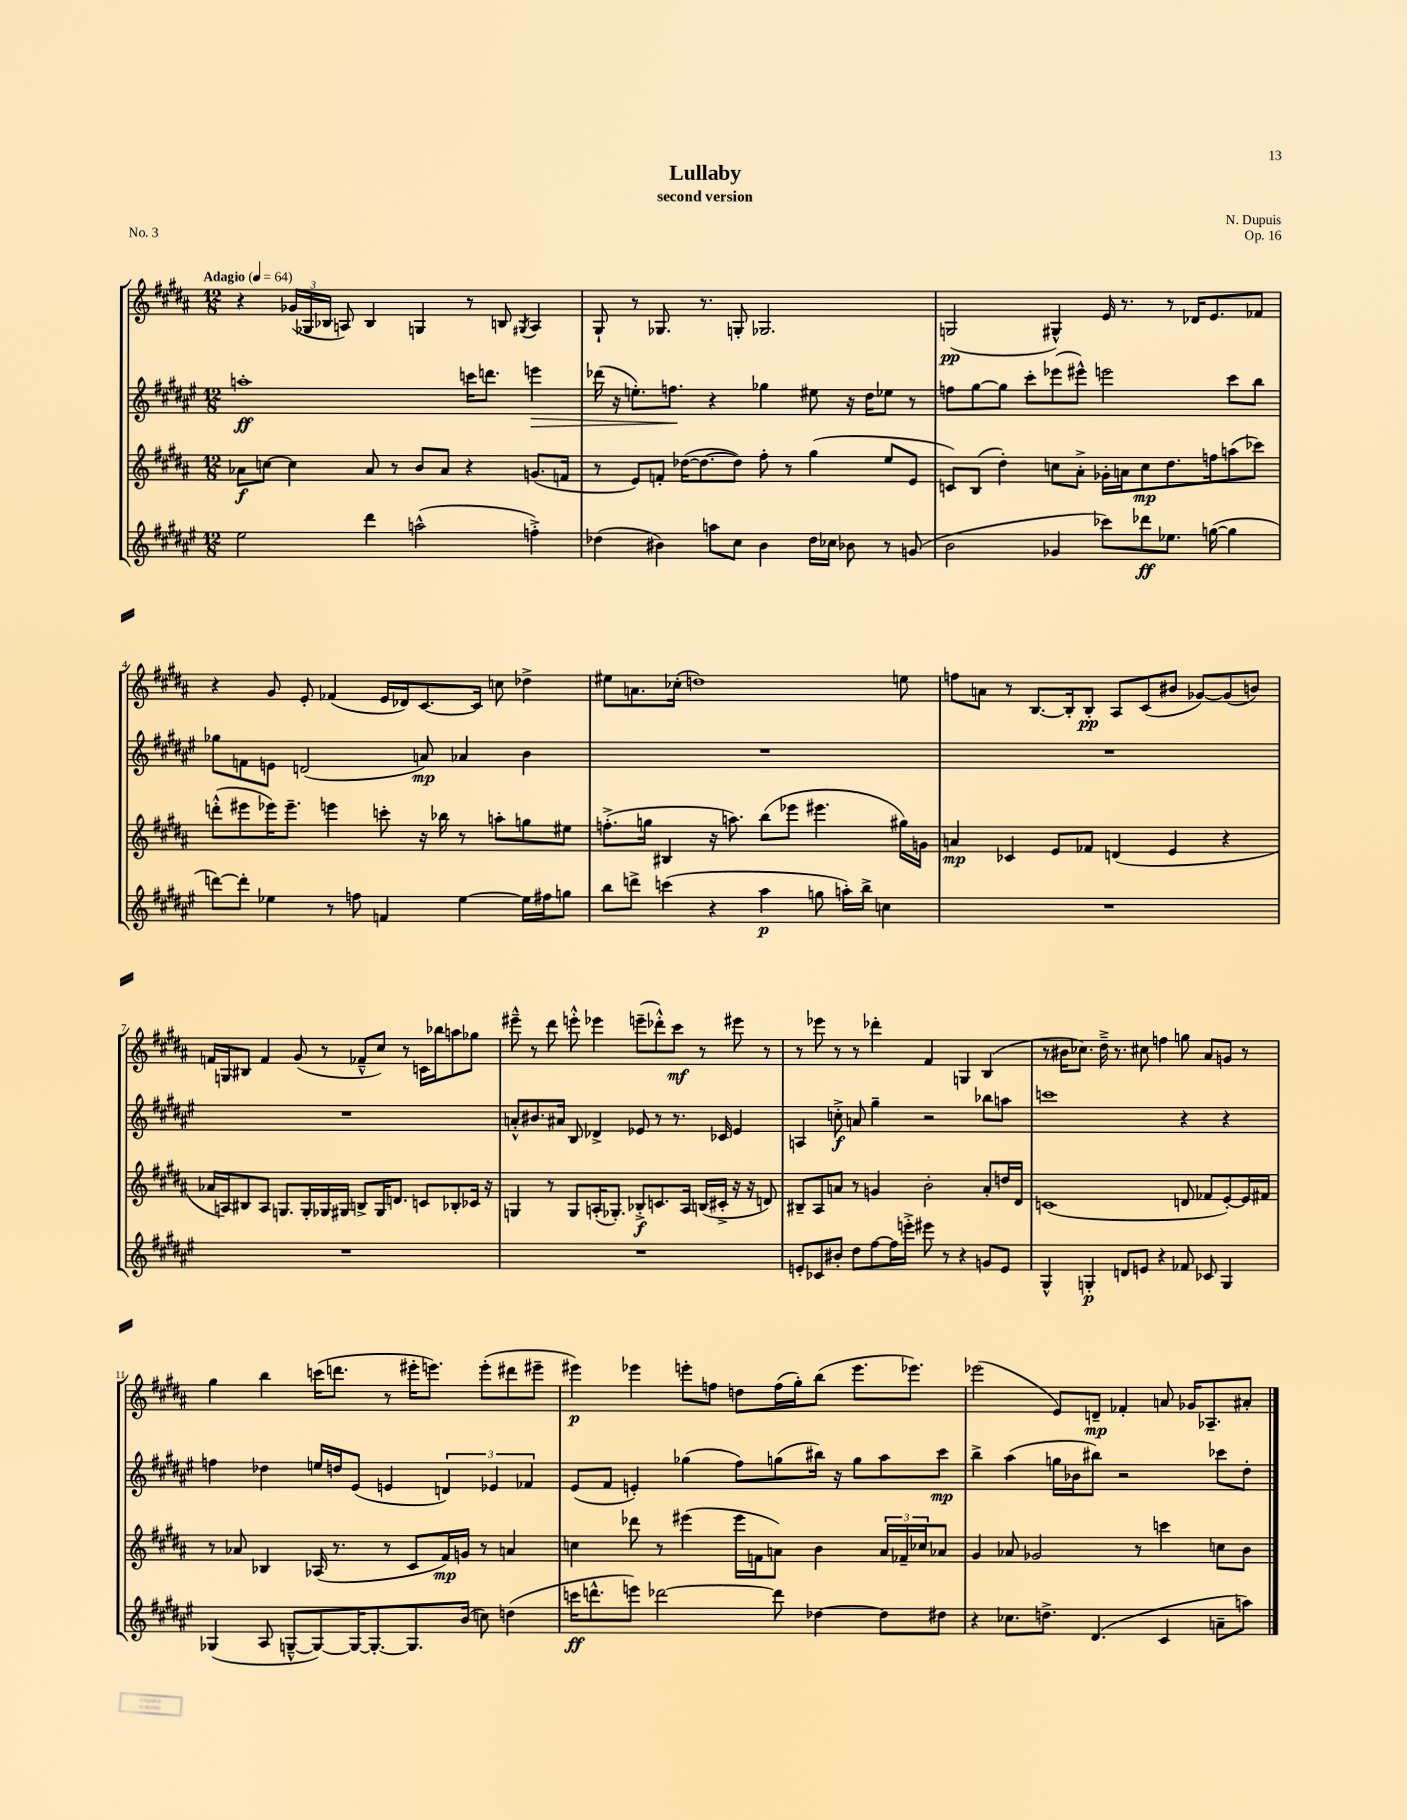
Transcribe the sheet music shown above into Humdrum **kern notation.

**kern	**kern	**kern	**kern
*staff4	*staff3	*staff2	*staff1
*clefG2	*clefG2	*clefG2	*clefG2
*k[f#c#g#d#a#e#]	*k[f#c#g#d#a#]	*k[f#c#g#d#a#e#]	*k[f#c#g#d#a#]
*M12/8	*M12/8	*M12/8	*M12/8
*MM64	*MM64	*MM64	*MM64
2ee#	8a-	1aa'	4r
.	[8cc	.	.
.	4cc]	.	(24g-
.	.	.	24G-
.	.	.	24B-
.	.	.	8A)
4ddd#	8a-	.	4B-
.	8r	.	.
(2aa^^	8b	.	4G
.	8a-	.	.
.	4r	16ccc	8r
.	.	8.ddd	.
.	.	.	8B
.	.	.	8qG#
4ff'^)	(8.g	4eee	4A
.	16f	.	.
=	=	=	=
(4dd-	8r	(16ddd-	8G#`
.	.	16r	.
.	8e)	8.ee')	8r
4b#)	8f'	.	8.G-
.	.	8.ff	.
.	([16dd-	.	.
.	8.dd-_	.	8.r
8aa	.	4r	.
8cc#	8dd-])	.	8G'
4b#	8ff#'	4gg-	2.G-
.	8r	.	.
16dd-	(4gg#	8ee#	.
16cc-	.	.	.
8b-	.	16r	.
.	.	16dd#	.
8r	8ee	8ee-	.
(8g	8e	8r	.
=	=	=	=
2b	8c)	8ff	(2G
.	(8B	[8gg#	.
.	4dd#')	8gg#]	.
.	.	8ccc#'	.
4g-	8cc	(8eee-	4G#^^)
.	8a#'^	8eee#^^)	.
8ccc-)	16g-'	2eee	16e
.	16a	.	8.r
8ddd-	8cc	.	.
8.ee-	8.dd#	.	8r
.	.	.	16d-
([16gg	16ff	.	8.e
4gg]	(8aa	8ccc#	.
.	8ccc-)	8bb	8f-
=	=	=	=
[8ddd)	(8ddd'^^	8gg-	4r
8ddd']	8eee#	8f	.
4ee-	16eee-)	8e	8g#
.	8.eee-~	.	.
.	.	(2d	8e'
8r	4eee	.	(4f-
8ff	.	.	.
4f	8ccc'	.	16e
.	.	.	16d-)
.	16r	8a)	[8.c#
.	16bb-	.	.
[4ee-	8r	4a-	.
.	.	.	16c#]
.	8aa'	.	8cc
16ee-]	8gg	4b	4dd-^
16ff#	.	.	.
8gg	8ee#	.	.
=	=	=	=
8bb	(8.ff'^	1.r	8ee#
8ddd^	.	.	8.a
.	16gg	.	.
(4ccc	4B#	.	.
.	.	.	(16cc-'
.	.	.	1dd)
4r	16r	.	.
.	8.aa)	.	.
4aa#	(8bb	.	.
.	8eee-	.	.
8gg	4.eee#	.	.
16aa')	.	.	.
16bb^	.	.	.
4cc	.	.	.
.	16gg#)	.	8ee
.	16g	.	.
=	=	=	=
1.r	4a	1.r	8ff
.	.	.	8a
.	4c-	.	8r
.	.	.	[8.B
.	8e	.	.
.	.	.	16B']
.	8f-	.	8B'
.	(4d	.	8A#
.	.	.	(8c#
.	4e	.	8b#
.	.	.	[8g-)
.	4r	.	(8g-]
.	.	.	8b)
=	=	=	=
1.r	16a-	1.r	16f
.	16A)	.	16G
.	8B#	.	8B#
.	8A	.	4f
.	8.G	.	.
.	.	.	(8g#
.	16G'	.	.
.	16G-	.	8r
.	16G#	.	.
.	8B^	.	8f-~^^
.	16G#	.	8cc#)
.	8.d	.	.
.	.	.	8r
.	8c	.	16c
.	.	.	16bb-
.	8B-'	.	8aa
.	16c-	.	8gg-
.	16r	.	.
=	=	=	=
1.r	4G	8a'^^	8eee#~^^
.	.	8.b#	8r
.	8r	.	8ddd#
.	.	16a#	.
.	8G	8B	8eee'^^
.	(16A'	4d-^	4eee-
.	8.G-')	.	.
.	8B-'^	8e-	(8eee~
.	8.c	8r	8ddd-'^^)
.	.	8.r	8ccc#
.	16A	.	.
.	(16B	.	8r
.	16c#'^	16c-	.
.	16r	4e-	8eee#
.	16r	.	.
.	8d)	.	8r
=	=	=	=
8e'	8B#~	4A	8r
8c-	8A#	.	8eee-
8b#'	8a	8cc'^	8r
8dd#	8r	8a	8r
[8ff#	4g	4gg#~	4ddd-'
16ff#]	.	.	.
16eee'^	.	.	.
8eee#	2b'	2r	4f#
8r	.	.	.
4r	.	.	4G
8g	8a'	8bb-	(4B
8e	16dd	8aa	.
.	16d#	.	.
=	=	=	=
4G#^^	(1c	1ccc	8r
.	.	.	16b#
.	.	.	8.cc-)
4G'	.	.	.
.	.	.	16dd#~^
.	.	.	8.r
8d	.	.	.
8e	.	.	8cc#
4r	.	.	4ff
8f-	8d	4r	8gg
8c-	8f-	.	8a#
4G	[8e')	4r	8g
.	16e]	.	8r
.	16f#	.	.
=	=	=	=
(4G-	8r	4ff	4gg#
.	8a-	.	.
8A#	4B-	4dd-	4bb
[8G~^^	.	.	.
8G_)	(16A-	16ee	(16ccc
.	8.r	16dd	8.ddd
16G_	.	(8e#	.
8.G'_	.	.	.
.	8r	4e	8r
8.G]	8c#	.	16eee#'
.	.	.	8.eee)
.	16f#)	6d)	.
(16b	16g	.	.
8cc)	8r	.	(8eee'
.	.	6e-	.
(4dd	4a	.	8ddd#
.	.	6f-	.
.	.	.	8eee#~
=	=	=	=
16ccc	4cc	(8e#	4eee#)
8.ddd^^	.	.	.
.	.	8f#	.
8eee)	8ddd-	4e')	4eee-
[2ddd-	8r	.	.
.	(4eee#	(4gg-	8eee'
.	.	.	8ff
.	16eee#	8ff#)	8dd
.	16f	.	.
8ddd-]	8a)	(8gg	(16ff
.	.	.	16gg#')
[4dd-	4b	16bb#)	(8bb
.	.	16r	.
.	.	8gg	8.eee
8dd-]	24a	8aa#	.
.	24f-~	.	.
.	.	.	8.eee-)
.	24cc-	.	.
8dd#	8a-	8ccc#	.
=	=	=	=
4r	4g#	4bb^	(2eee-
8.cc-	8a-	(4aa#	.
.	2g-	.	.
8.dd^	.	.	.
.	.	16gg	8e)
.	.	16b-	.
(4.d#	.	8bb#)	8d~
.	.	2r	4f-'
.	8r	.	.
4c#	4ccc	.	8a
.	.	.	16g-
.	.	.	8.A-~
8a~	8cc	8ccc-	.
8aa)	8b	8dd#'	8a#'
==	==	==	==
*-	*-	*-	*-
